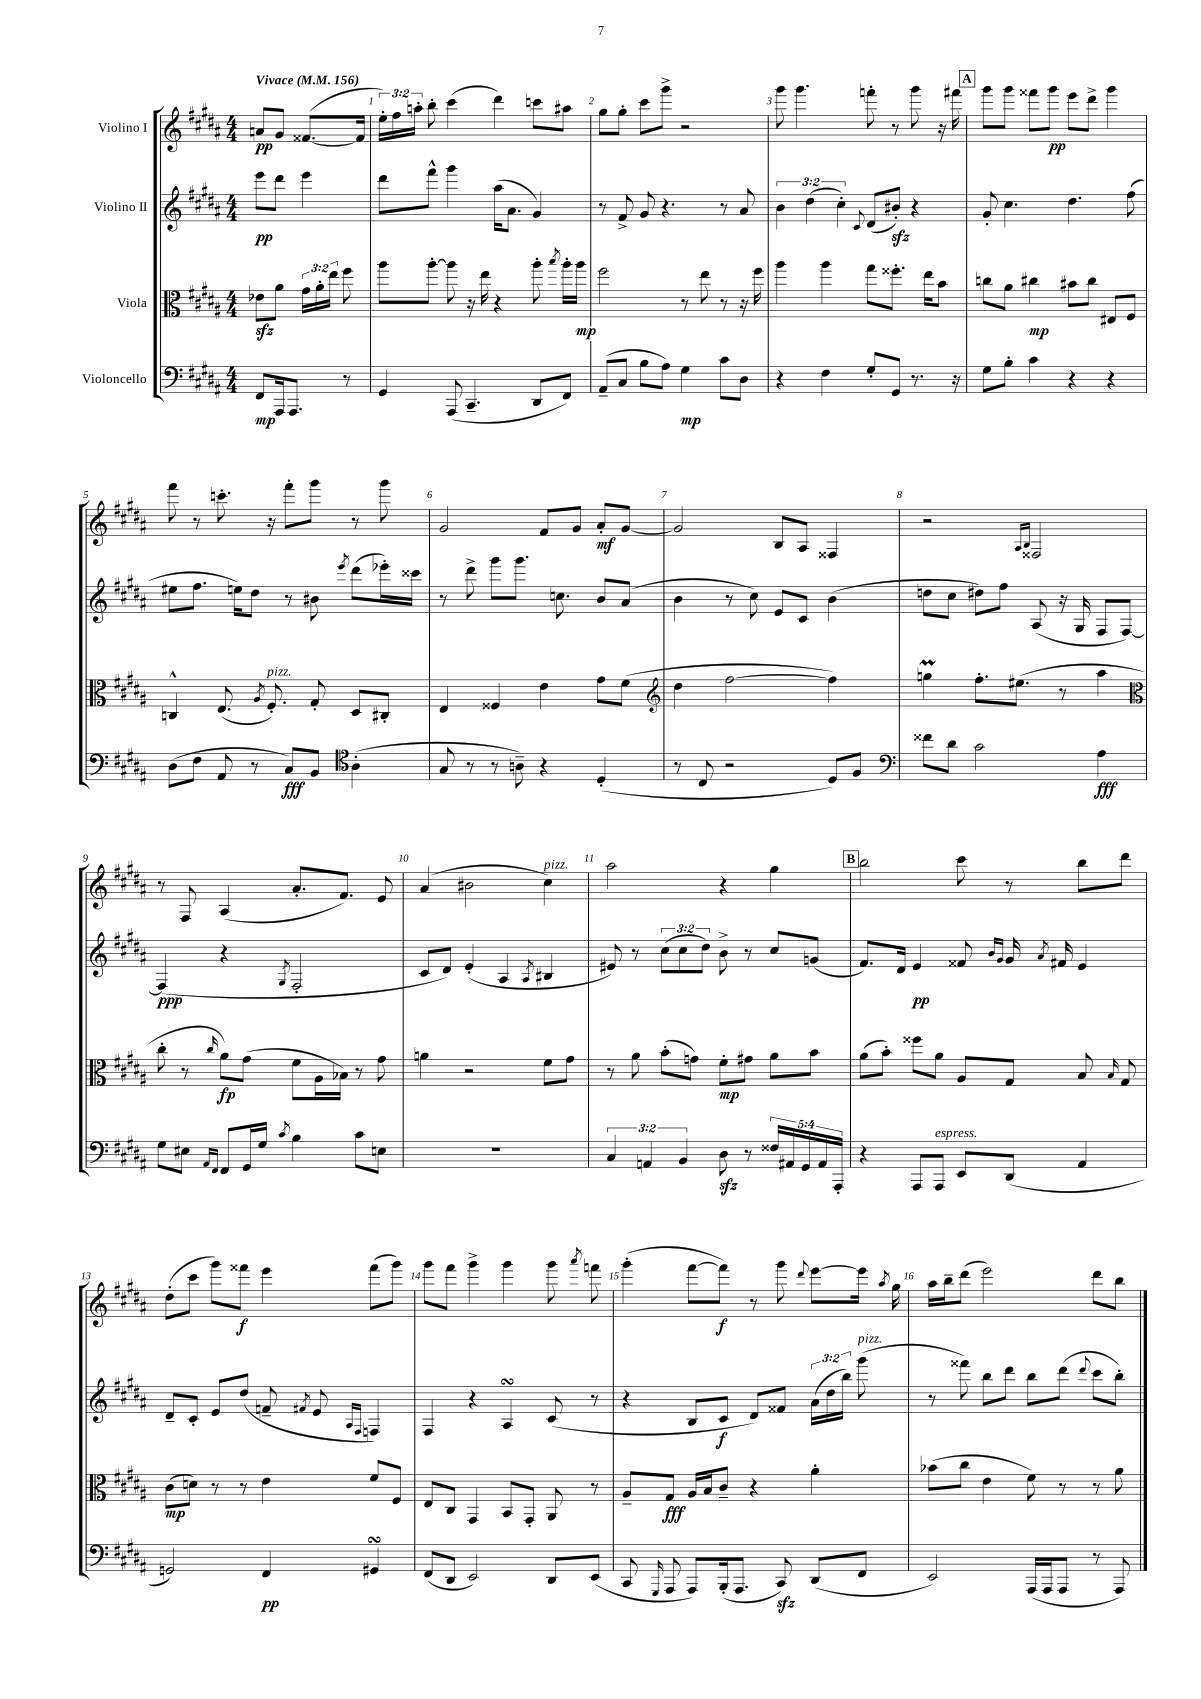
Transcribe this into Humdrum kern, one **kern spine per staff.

**kern	**kern	**kern	**kern
*staff4	*staff3	*staff2	*staff1
*clefF4	*clefC3	*clefG2	*clefG2
*k[f#c#g#d#a#]	*k[f#c#g#d#a#]	*k[f#c#g#d#a#]	*k[f#c#g#d#a#]
*M4/4	*M4/4	*M4/4	*M4/4
*MM156	*MM156	*MM156	*MM156
8FF#	8e-	8eee	8a
16AAA#	8a#	8ddd#	8g#
8.AAA#	.	.	.
.	24g#	4eee	([8.f##
.	24a#'	.	.
.	24ee	.	.
8r	8ff#	.	.
.	.	.	16f##]
=	=	=	=
4GG#	8aa#	8ddd#	24ee')
.	.	.	24ff#
.	.	.	24aa'
.	[8aa#'	8fff#^^	8bb'
(8AAA#	8aa#]	4ggg#	(4ccc#
4.CC#~	16r	.	.
.	16ee	.	.
.	4r	(16aa#	4ddd#)
.	.	8.a#	.
8DD#	8aa#'	4g#)	8ccc
.	8qbb	.	.
8FF#)	16aa#'	.	8aa#
.	16aa#	.	.
=	=	=	=
(8AA#~	2ff#	8r	8gg#
8C#	.	8f#^	8gg#'
8B	.	8g#	8ccc#
8A#)	.	4.r	8ggg#^
4G#	8r	.	2r
.	8ee	.	.
8c#	8r	8r	.
8D#	16r	8a#	.
.	16ff#	.	.
=	=	=	=
4r	4aa#	6b	8ggg#
.	.	.	4.ggg#
.	.	(6dd#	.
4F#	4aa#	.	.
.	.	6cc#')	.
.	.	8qqc#	.
8G#'	8gg#	(8d#	8fff'
8GG#	8.ff##'	8b#')	8r
8.r	.	4r	8ggg#
.	16ee	.	.
.	8b	.	16r
16r	.	.	16fff#
=	=	=	=
8G#	8cc	8g#'	8ggg#
8B'	8a#	4.cc#	8ggg#
4c#	4cc#	.	8fff##
.	.	.	8ggg#
4r	8b#	4.dd#	8eee
.	8cc#	.	8ddd#^
4r	8E#	.	4ggg#
.	8F#	(8ff#	.
=	=	=	=
(8D#	4C^^	8ee#	8fff#
8F#	.	8.ff#	8r
8AA#	(8.E	.	8.ccc'
.	.	16ee)	.
8r	.	8dd#	.
.	8qA#	.	.
.	8.F#')	.	16r
8C#)	.	8r	8fff#'
8BB	8G#'	8b#	8ggg#
*clefC4	*	*	*
.	.	8qeee	.
(4A#'	8D#	(8ddd#	8r
.	8C#'	16eee-')	8ggg#
.	.	16ccc##	.
=	=	=	=
8G#	4E	8r	2g#
8r	.	8ddd#^	.
8r	4F##	8ggg#	.
8A~)	.	8.ggg#	.
4r	4e	.	8f#
.	.	8.cc	.
.	.	.	8g#
(4D#'	8g#	8b	8a#'
.	(8f#	(8a#	[8g#
=	=	=	=
*	*clefG2	*	*
8r	4dd#	4b	2g#]
8C#	.	.	.
2r	[2ff#	8r	.
.	.	8cc#)	.
.	.	8e	8B
.	.	8c#	8A#
8D#)	4ff#])	(4b	4F##
8F#	.	.	.
=	=	=	=
*clefF4	*	*	*
8f##	4gg	8dd	2r
8d#	.	8cc#	.
2c#	8.ff#'	8dd#)	.
.	.	8ff#	.
.	(8.ee#	.	.
.	.	.	16qqA#
.	.	.	16qqB
.	.	(8A#	2F##
.	8r	16r	.
.	.	16G#	.
4A#	4aa#	8F#	.
.	.	[8F#)	.
=	=	=	=
*	*clefC3	*	*
8G#	8cc#'	(4F#]	8r
8E#	8r	.	8F#
16qqAA#	.	.	.
16qqFF#	16qqcc#	.	.
8FF#	8a#)	4r	(4A#
16GG#	(8g#	.	.
16G#	.	.	.
8qc#	.	8qG#	.
4B	8f#	2F#'	8.a#'
.	16A#	.	.
.	16B-)	.	8.f#)
8c#	8r	.	.
8E	8g#	.	8e
=	=	=	=
1r	4a	8c#	(4a#
.	.	8d#)	.
.	2r	(4e'	2b#
.	.	4A#	.
.	.	8qA#	.
.	8f#	4B#	4cc#)
.	8g#	.	.
=	=	=	=
6C#	8r	8e#)	2aa#
.	8a#	8r	.
6AA	.	.	.
.	(8b'	(12cc#	.
6BB	.	12cc#	.
.	8g)	.	.
.	.	12dd#)	.
8D#	8f#'	8b^	4r
8r	8g#	8r	.
20F##	8a#	8cc#	4gg#
20AA#	.	.	.
20GG#	.	.	.
.	8b	(8g	.
20AA#	.	.	.
20AAA#'	.	.	.
=	=	=	=
4r	(8a#	8.f#)	2bb
.	8b')	.	.
.	.	16d#	.
8AAA#	8ff##	4e	.
8AAA#	8a#	.	.
8EE	8A#	8f##	8ccc#
.	.	16qqb	.
.	.	16qqg#	.
(8DD#	8G#	16g#	8r
.	.	8qa#	.
.	.	16f#	.
4AA#	8B	4e	8bb
.	16qqB	.	.
.	8G#	.	8ddd#
=	=	=	=
2GG)	(8c#	8d#~	(8dd#'
.	8d)	8c#'	8ccc#
.	8r	8e	8ggg#)
.	8r	(8dd#	8fff##
4FF#	4e	8f~	4eee
.	.	8qf#	.
.	.	8e	.
.	.	16qqA#	.
.	.	16qqF#	.
4GG#	8f#	4F)	(8fff##
.	8F#	.	8ggg#)
=	=	=	=
(8FF#	8E	4F#	8ggg#
8DD#	8C#	.	8fff#
2EE)	4GG#	4r	4ggg#^
.	8BB	4A#	4ggg#
.	8GG#'	.	.
8DD#	8AA#	(8c#	8ggg#
.	.	.	8qaaa#
(8EE	8r	8r	8fff
=	=	=	=
8CC#	8A#~	4r	(4ggg#'
16qqGGG#	.	.	.
8AAA#	8G#	.	.
8AAA#)	16A#	8B	[8fff#
.	16B	.	.
(16BBB'	8c#~	8c#	8fff#])
8.AAA#	.	.	.
.	4r	8d#)	8r
8CC#)	.	8f##	8ggg#
.	.	.	8qqddd#
(8DD#	4a#'	(24a#	[8eee
.	.	24dd#	.
.	.	24bb)	.
8FF#	.	(8ggg#	16eee]
.	.	.	8qaa#
.	.	.	16gg#
=	=	=	=
2EE)	(8b-	8r	16aa#
.	.	.	16bb~
.	8cc#	8fff##)	(8ddd#
.	4e	8bb	2eee)
.	.	8ddd#	.
(16AAA#	8f#)	8bb	.
16AAA#	.	.	.
8AAA#	8r	(8ddd#	.
.	.	8qqddd#	.
8r	8r	8ccc#	8ddd#
8AAA#)	8a#	8bb')	8bb
==	==	==	==
*-	*-	*-	*-
